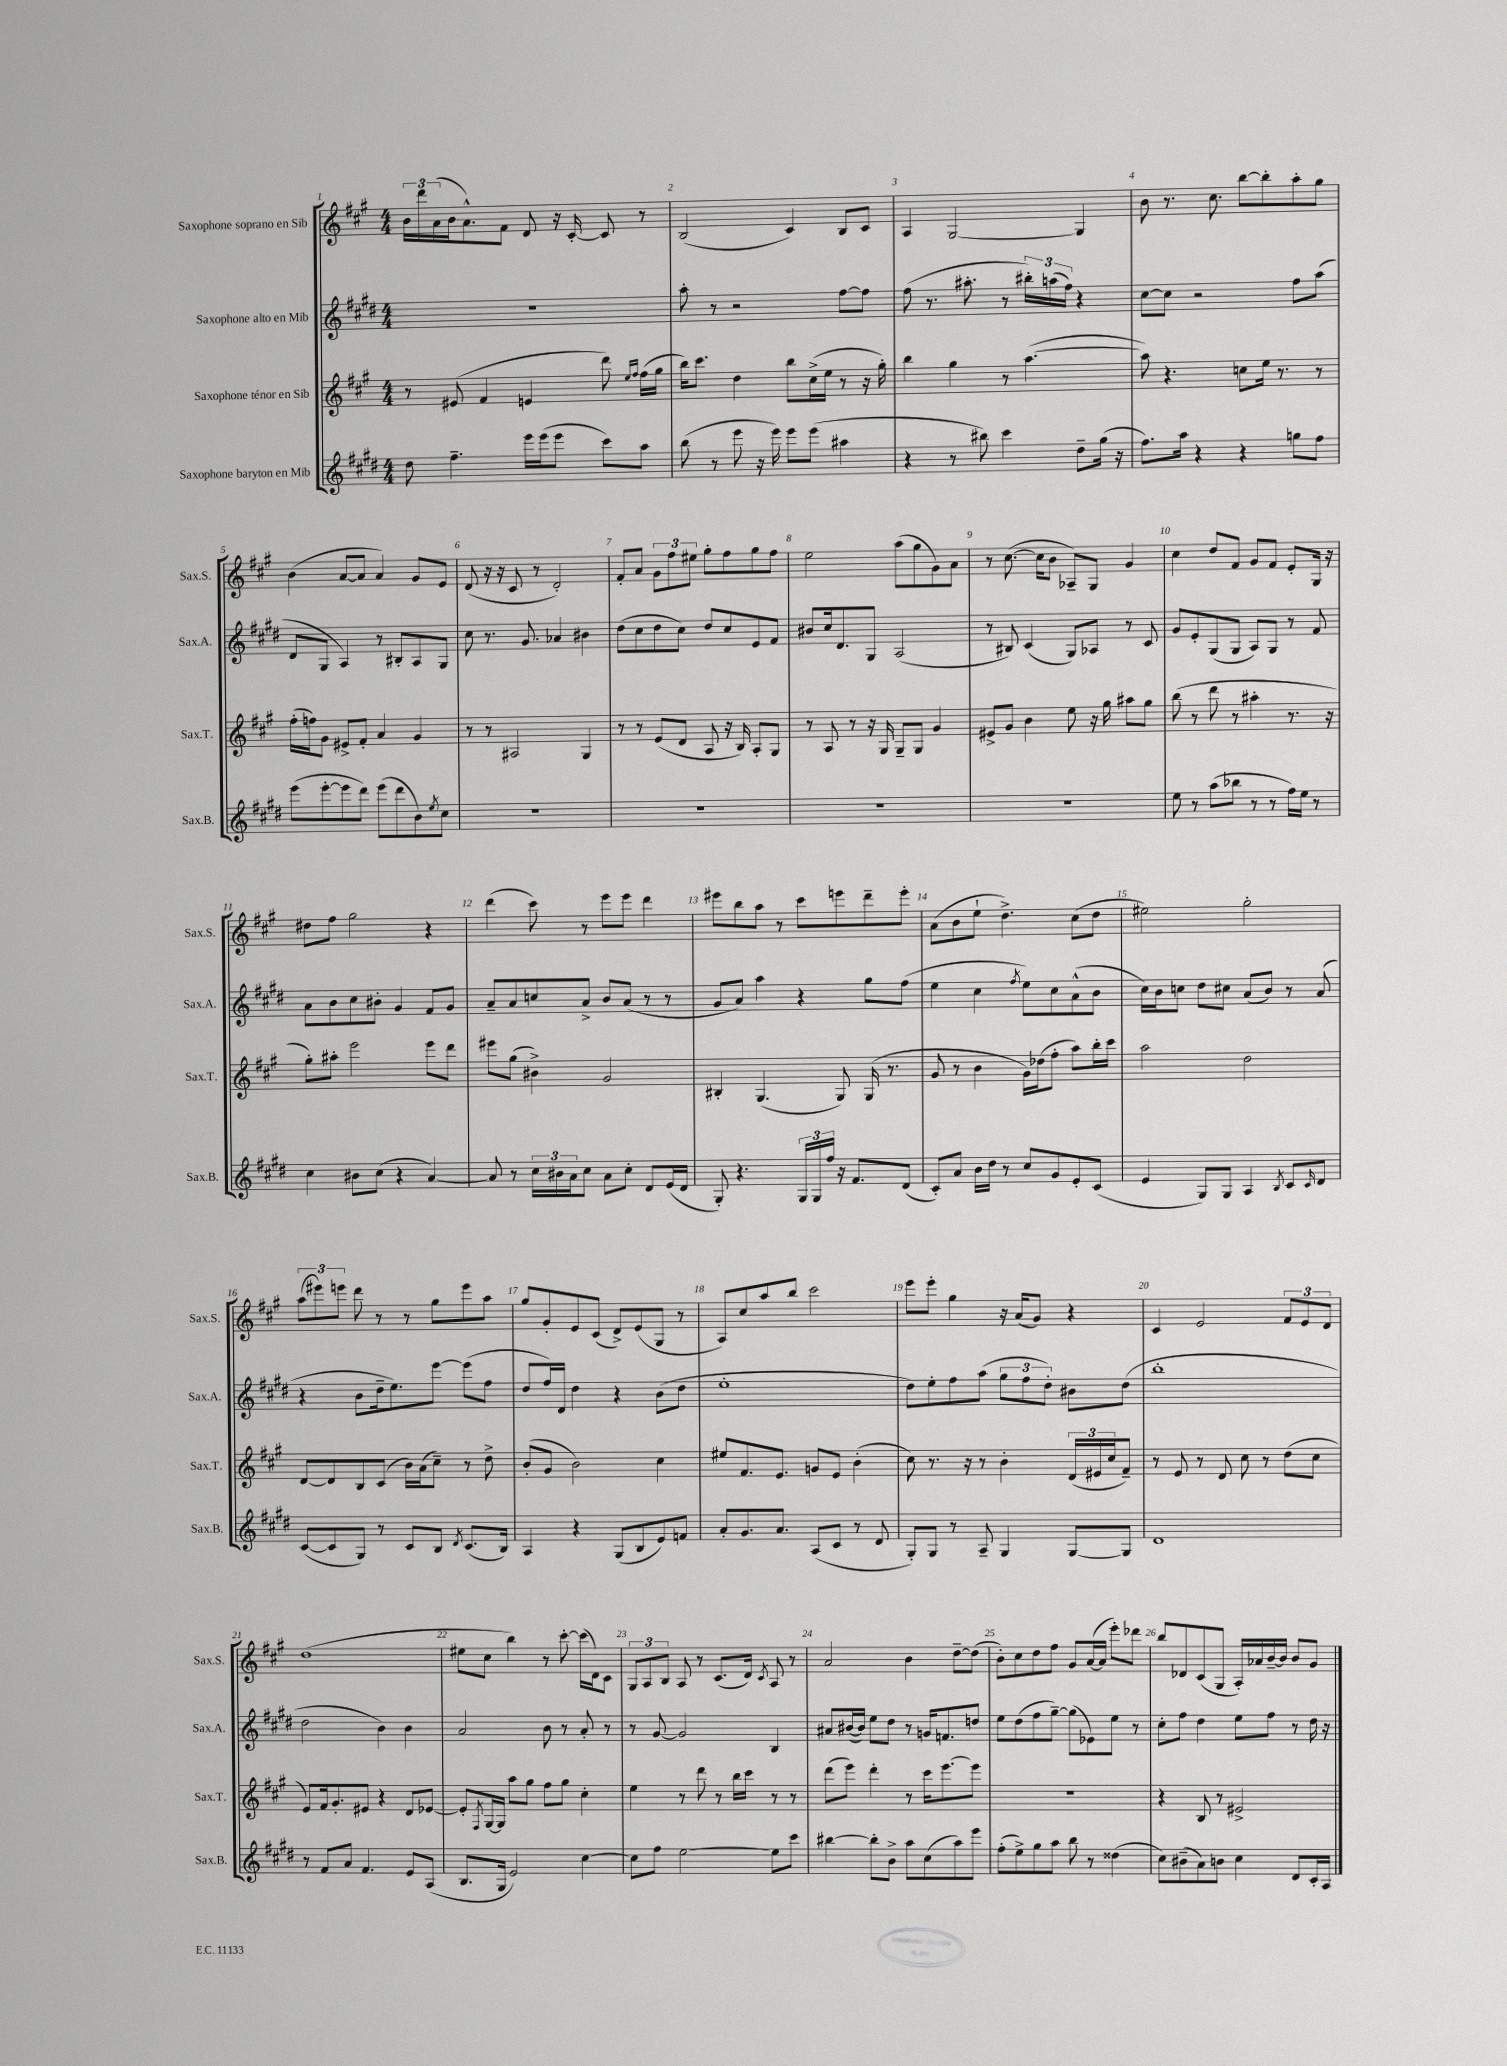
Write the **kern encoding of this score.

**kern	**kern	**kern	**kern
*staff4	*staff3	*staff2	*staff1
*clefG2	*clefG2	*clefG2	*clefG2
*k[f#c#g#d#]	*k[f#c#g#]	*k[f#c#g#d#]	*k[f#c#g#]
*M4/4	*M4/4	*M4/4	*M4/4
8dd#\	8r	1r	24b\LL
.	.	.	24ddd\
.	.	.	(24a\
4.ff#~\	(8e#/	.	16b\J
.	.	.	8.a^^\)
.	4f#/	.	.
.	.	.	8f#\J
16eee\LL	4e/	.	8d/
(16eee\J	.	.	.
8eee\J	.	.	16r
.	.	.	[16c#'/
8ccc#\L)	8ddd\)	.	8c#/]
.	16qqee/LL	.	.
.	16qqff#/JJ	.	.
8aa\J	(16ff#\LL	.	8r
.	16gg#\JJ	.	.
=	=	=	=
(8bb\	16bb\LK)	8aa'\	(2B/
.	8.ccc#\J	.	.
8r	.	8r	.
8eee\	4dd\	2r	.
16r	.	.	.
16eee\)	.	.	.
8eee\L	8bb\L	.	4c#/)
(8eee\J	(16cc#^\L	.	.
.	16ee\JJ	.	.
4aa#\	8r	[8ff#\L	8B/L
.	16r	8ff#\]J	8c#/J
.	16gg#'\)	.	.
=	=	=	=
4r	4bb\	(8ff#\	4A/
.	.	8.r	.
8r	4gg#\	.	[2G#/
.	.	8.aa#'\	.
8bb#\)	.	.	.
4ccc#\	8r	8r	.
.	([4.aa\	24bb#'\LL)	.
.	.	(24aa\	.
.	.	24ff#\JJ)	.
8dd#~\L	.	4r	4G#/]
(16gg#\Jk	.	.	.
16r	.	.	.
=	=	=	=
8.ff#\L)	8aa\])	[8cc#\L	8b\
.	4.r	8cc#\]J	8.r
16aa\Jk	.	.	.
4r	.	2r	.
.	.	.	8.cc#\
4r	8cc\L	.	[8bb\L
.	16ee\Jk	.	8bb'\]
.	8.r	.	.
8gg\L	.	8ff#\L	8aa'\
8ff#\J	8r	(8aa\J	8gg#\J
=	=	=	=
(8eee\L	(16ff#'\LL	8d#/L	(4b\
.	16ff\J)	.	.
[8eee'\	8g#\J	8G#/J	.
8eee\]	8e#^/L	4A/)	[8a/L
8ddd#\J)	8f#'/J	.	8a/]J
(8eee\L	4a/	8r	4a/)
8ddd#\	.	8B#'/L	.
8b\)	4g#/	8A/	8g#/L
8qee/	.	.	.
8cc#\J	.	8G#/J	8e/J
=	=	=	=
1r	8r	8cc#\	(8d/
.	8r	8.r	16r
.	.	.	16r
.	2A#/	.	8c#/
.	.	8.g#/	.
.	.	.	8r
.	.	4a-/	2d'/)
.	4G#/	4b#\	.
=	=	=	=
1r	8r	(8dd#\L	8f#'/L
.	8r	8cc#\	8a/J
.	(8e/L	8dd#\	12g#\L
.	.	.	12ff#\
.	8d/J	8cc#\J)	.
.	.	.	12ee#\J
.	8A/	8dd#/L	8gg#'\L
.	16r	8cc#/	8ff#\
.	16B/)	.	.
.	8A'/L	8e/	8gg#\
.	8G#/J	8f#/J	8ff#\J
=	=	=	=
1r	8r	8b#/L	2ee\
.	8A/	16cc#/k	.
.	.	8.d#/	.
.	8r	.	.
.	16r	8G#/J	.
.	16G#/	.	.
.	8G#~/L	(2A/	(8aa\L
.	8G#/J	.	8gg#\
.	4g#/	.	8g#\)
.	.	.	8a\J
=	=	=	=
1r	8e#^/L	8r	8r
.	8g#/J	8B#/)	([8.cc#\
.	4b\	(4c#/	.
.	.	.	16cc#\]LK
.	.	.	8b\J
.	8ee\	8G#/L)	8A-~/L)
.	16r	8A-/J	8G#/J
.	16gg#\	.	.
.	8aa#\L	8r	4g#/
.	8gg#\J	8c#/	.
=	=	=	=
8ee\	(8bb\	8g#/L	4cc#\
8r	8r	8e'/	.
(8aa\L	8ddd\	(8G#/	8dd/L
8bb-\J	8r	8G#/J	8f#/J
8r	4aa#'\	8A/L)	8g#/L
8r	.	8G#/J	8f#/J
16ff#\LL)	8.r	8r	8e'/L
16ee\JJ	.	.	.
8r	.	8f#/	16G#/Jk
.	16r	.	16r
=	=	=	=
4cc#\	8gg#'\L)	8a\L	8dd#\L
.	8aa#'\J	8b\	8ff#\J
8b#\L	2eee\	8cc#\	2gg#\
(8cc#\J	.	8b#'\J	.
4r	.	4g#/	.
[4a/)	8eee\L	8f#/L	4r
.	8ddd\J	8g#/J	.
=	=	=	=
8a/]	8eee#\L	8a~/L	(4ddd\
8r	(8gg#\J	8a/	.
24cc#\LL	4b#^\)	8cc/	8ccc#\)
24b#\	.	.	.
24a\J	.	.	.
8cc#\J	.	8a^/J	8r
8a\L	2g#/	8b/L	8eee\L
8cc#'\J	.	(8a/J	8eee\J
8d#/L	.	8r	4ddd\
(16e/L	.	8r	.
16d#/JJ	.	.	.
=	=	=	=
8G#'/)	4B#'/	8g#/L	8eee#\L
4.r	.	8a/J)	8bb\
.	(4.G#/	4aa\	8aa\J
.	.	.	8r
24G#/LL	.	4r	8ccc#\L
24G#/	.	.	.
24ff#/JJ	.	.	.
16r	8G#/)	.	8eee\
8.f#/L	.	.	.
.	(16G#/	8gg#\L	8ddd~\
.	8.r	.	.
(8d#/J	.	(8ff#\J	8eee'\J
=	=	=	=
8c#'/L)	8g#/	4ee\	(8a\L
8a/J	8r	.	8b\
16b\LL	4b\	4cc#\	8ee`\J
16dd#\JJ	.	.	.
8r	.	.	4.dd^\)
.	.	8qff#/	.
8cc#/L	16g#\LL)	8ee\L)	.
.	(16dd-\J	.	.
8g#/	8ff#'\J	8cc#\	.
8e'/	8aa\L)	(8a^^\	(8cc#\L
(8c#/J	16bb'\L	8b\J	8dd\J
.	16ccc#\JJ	.	.
=	=	=	=
4e/	2aa\	16cc#\LL)	2ee#\)
.	.	16b\J	.
.	.	8cc\J	.
8G#/L)	.	8dd#\L	.
8G#/J	.	8cc#\J	.
4A/	2dd\	(8a/L	2gg#'\
.	.	8b/J)	.
8qB/	.	.	.
8c#/L	.	8r	.
16qqc#/	.	.	.
8d#/J	.	(8a/	.
=	=	=	=
([8c#/L	[8d/L	4r	(12aa\L
.	.	.	12eee#\)
8c#/]	8d/]	.	.
.	.	.	12eee\J
8G#/J)	8B/	8b\L	8ddd\
8r	(8c#/J	16dd#~\k	8r
.	.	8.ee\)	.
8c#/L	16b\LL)	.	8r
.	(16a\J	.	.
8B/J	8cc#~\J)	[8eee\J	8gg#\L
8qd#/	.	.	.
(8.c#/L	8r	(8eee\]L	8eee\
.	8dd^\	8ff#\J	8aa\J
16B/Jk)	.	.	.
=	=	=	=
4A/	(8b'/L	8dd#/L	8gg#/L
.	8g#/J	16ff#/L)	8g#'/
.	.	16d#/JJ	.
4r	2b\)	4dd#\	8e/
.	.	.	(8c#/J
(8G#/L	.	4r	8d^/L)
8B/	.	.	(8e/
8e/)	4cc#\	(8b\L	8G#/J
8f/J	.	8dd#\J	8r
=	=	=	=
8a'/L	8ee#/L	1ee'	8A/L)
8.g#/	8.f#/	.	8cc#/
.	.	.	8aa/
8.a/J	8.e/J	.	.
.	.	.	8bb/J
(8A/L	8g/L	.	2ccc#\
8c#/J	8e/J	.	.
8r	(4b'\	.	.
8d#/	.	.	.
=	=	=	=
8G#'/L)	8cc#\)	8dd#\L)	8eee\L
8G#/J	8.r	8ee'\	8eee'\J
8r	.	8ff#\	4gg#\
.	16r	.	.
8A~/	8r	(8aa\J	.
4G#/	4b'\	12gg#\L	16r
.	.	.	(16a/LK
.	.	12ff#\	.
.	.	.	8g#/J)
.	.	12dd#'\J)	.
[8G#/L	(24d/LL	8b#\L	4r
.	24e#/	.	.
.	24cc#/J	.	.
8G#/]J	8f#~/J)	(8dd#\J	.
=	=	=	=
1d#	8r	1bb'	4c#/
.	8e/	.	.
.	8r	.	2e/
.	8d/	.	.
.	8cc#\	.	.
.	8r	.	.
.	(8dd\L	.	12f#/L
.	.	.	12e/
.	8cc#\J	.	.
.	.	.	12d/J
=	=	=	=
8r	8e/L)	2dd#\	(1dd
8f#/L	16f#/k	.	.
.	8.g#'/	.	.
8a/J	.	.	.
4.f#/	8e#/J	.	.
.	4r	4b\)	.
8e/L	8d/L	4b\	.
(8A/J	[8e-/J	.	.
=	=	=	=
8.B/L	8e-'/]L	2a/	8ee#\L
.	8qF#/	.	.
.	[16G#/L	.	8cc#\J
16G#/Jk	16G#/]JJ	.	.
2e/)	8aa\L	.	4bb\)
.	8gg#\J	.	.
.	8ff#\L	8b\	8r
.	8gg#\J	8r	[8ccc#'\
[4cc#\	4cc#'\	8a'/	(16ccc#\]LL
.	.	.	16d\J)
.	.	8r	8c#\J
=	=	=	=
8cc#\]L	4ee\	8r	12G#/L
.	.	.	12A/
8ff#\J	.	[8g#/	.
.	.	.	12B/J
[2ee\	8r	2g#/]	8A/
.	8ddd\	.	8r
.	8r	.	(8.c#/L
.	16bb\LL	.	.
.	16ccc#\JJ	.	16d/Jk)
.	.	.	8qc#/
8ee\]L	8r	4B/	8A/
8ccc#\J	8r	.	8r
=	=	=	=
[4bb#\	(8ddd\L	8a#/L	2a/
.	8eee\J)	([16b#/L	.
.	.	16b#/]JJ)	.
8bb#'\]L	4ddd'\	8ee\L	.
8b^\J	.	8dd#\J	.
8aa\L	8r	8r	4b\
(8cc#\	16ccc#\LK	16g/LK	.
.	[8.eee\	8.f/	.
8aa\)	.	.	[8dd~\L
8eee\J	8eee\]J	8dd/J	(8dd\]J
=	=	=	=
(8ff#'\L	1r	8ee\L	8b'\L)
8ee^\)	.	(8dd#\	8cc#\
8gg#\	.	8ff#\	8dd\
8aa\J	.	[8gg#~\J)	8ff#\J
8bb\	.	(8gg#\]L	8g#/L
8r	.	8e-\)	([16a/L
.	.	.	16a/]JJ
(4dd##\	.	8ee\J	8eee'\L)
.	.	8r	8ddd-\J
=	=	=	=
8cc#\L)	4r	8cc#'\L	8bb/L
(8b#~\	.	8ff#\J	8d-/
8a\)	8B/	4dd#\	(8c#/
8b\J	8r	.	8G#/J
4cc#\	2e#^/	8ee\L	16A'/LL)
.	.	.	16a-/
.	.	8ff#\J	[16b~/
.	.	.	16b/]JJ
8d#/L	.	8r	8b/L
16c#'/L	.	16dd#\	8g#/J
16A/JJ	.	16r	.
==	==	==	==
*-	*-	*-	*-
